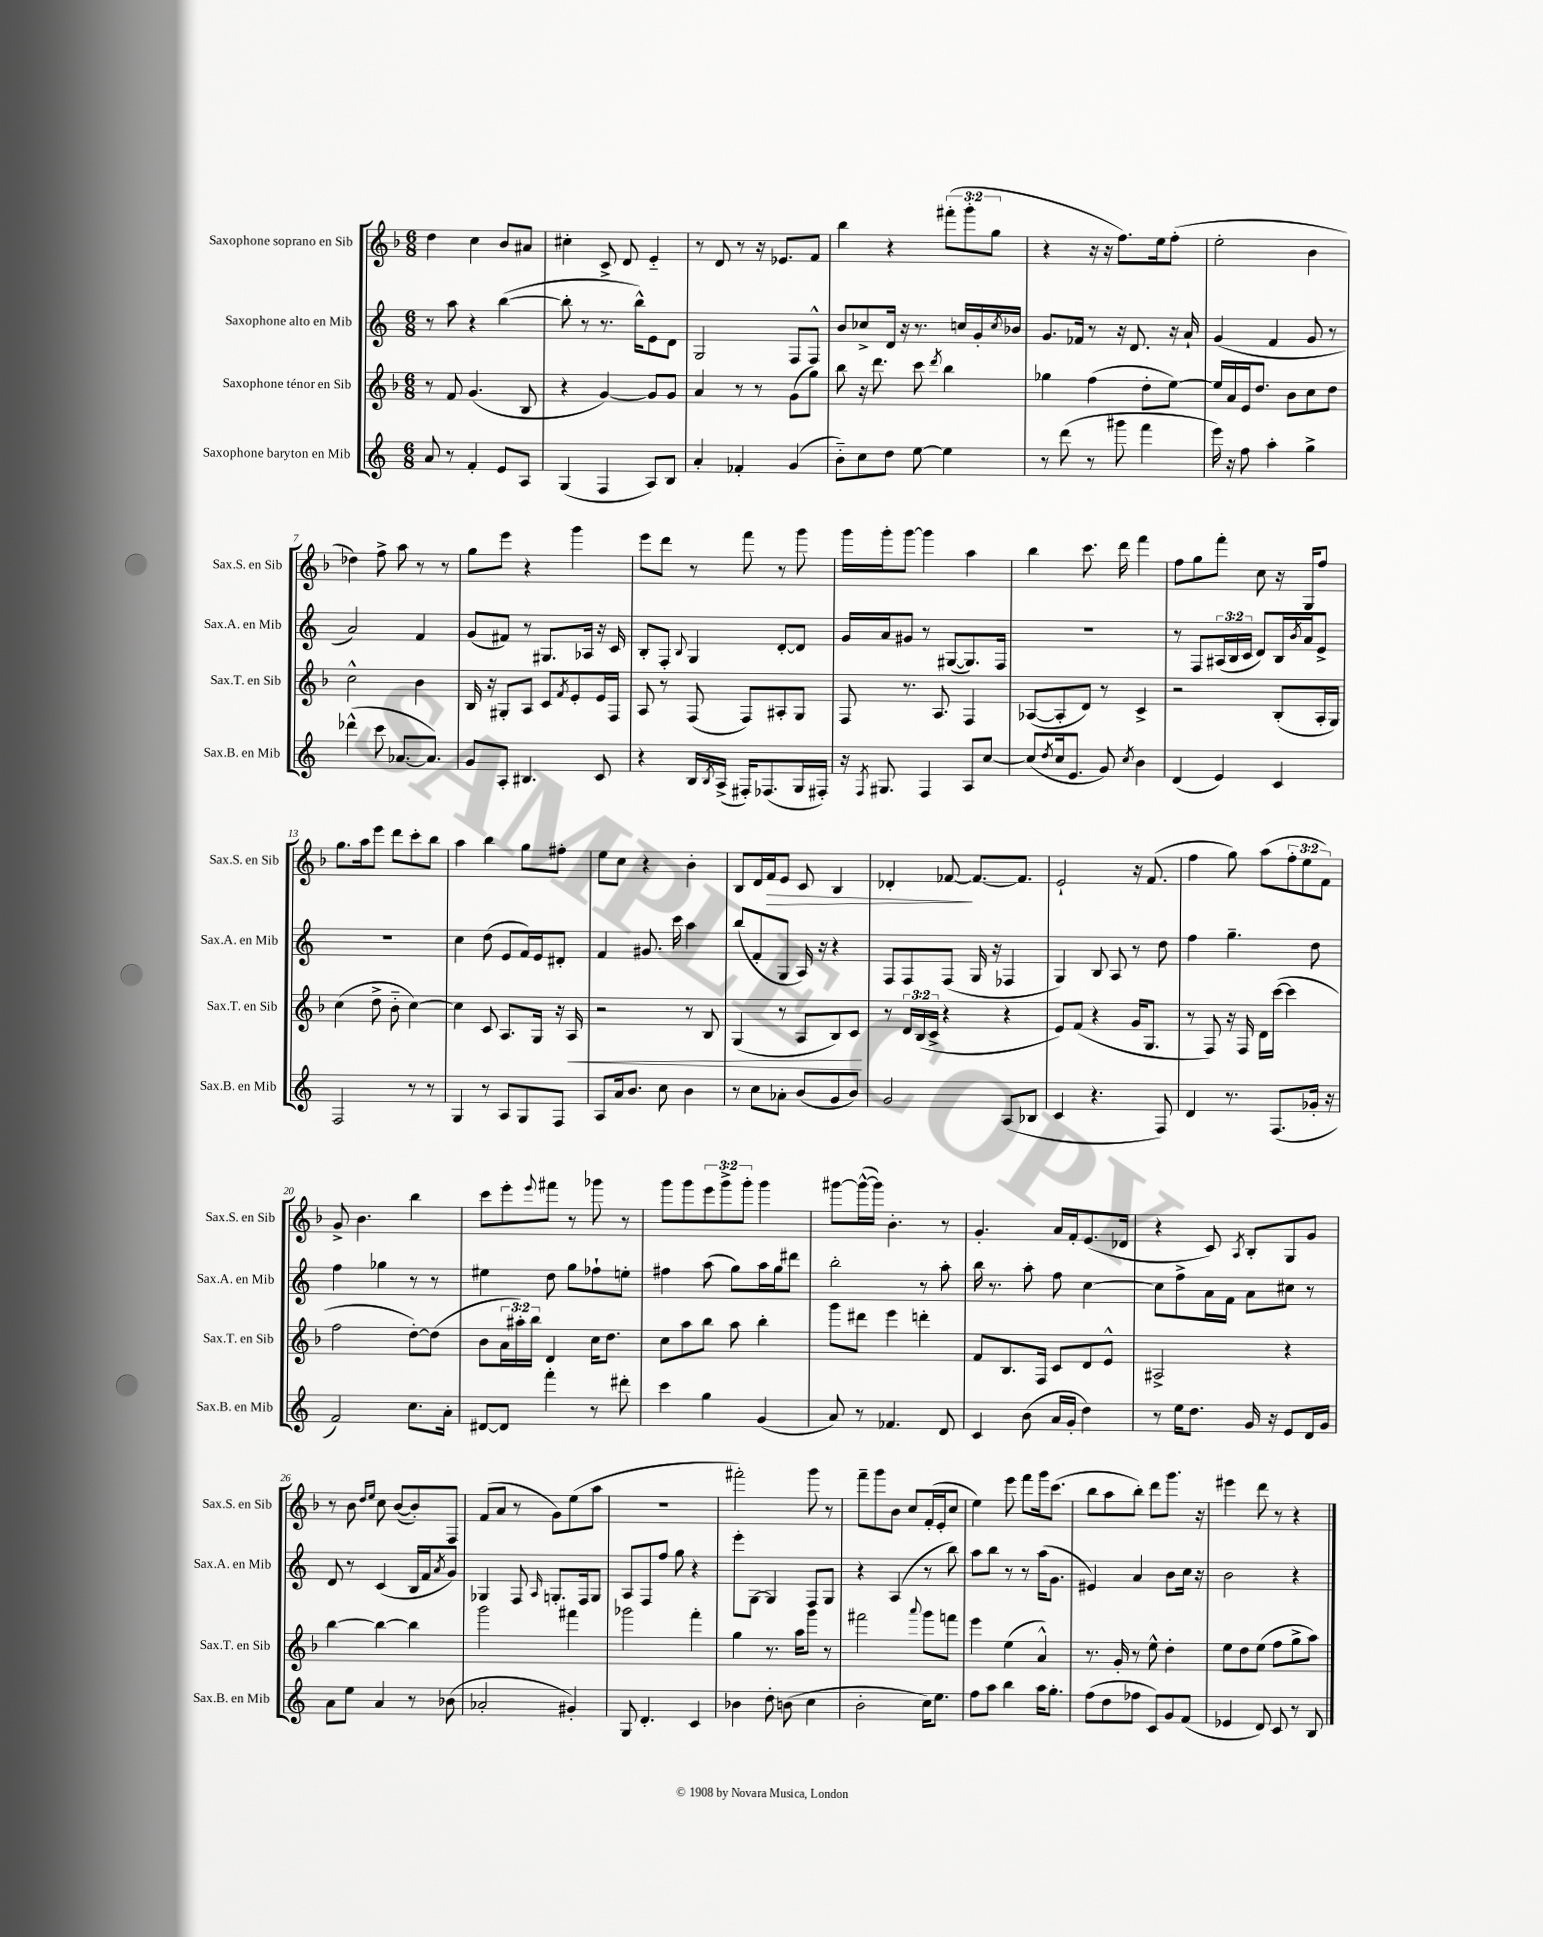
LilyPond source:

<<
\new StaffGroup <<
\new Staff = "s0" \with { instrumentName = "Saxophone soprano en Sib" shortInstrumentName = "Sax.S. en Sib" } {
    \clef treble \key f \major \numericTimeSignature \time 6/8 \override Staff.TupletNumber.text = #tuplet-number::calc-fraction-text
    d''4 c''4 bes'8 ais'8 |
    cis''4-. c'8-> d'8 e'4-_ |
    r8 d'8 r8 r16 ees'8. f'8 |
    bes''4 r4 \tuplet 3/2 { fis'''8-.( g'''8-. g''8 } |
    r4 r16 r16 f''8.) e''16 f''8-.( |
    e''2-. bes'4 |
    des''4) f''8-> a''8 r8 r8 |
    g''8 e'''8 r4 g'''4 |
    e'''8 d'''8 r8 f'''8 r8 g'''8 |
    g'''16 g'''16-. g'''8~ g'''4 a''4 |
    bes''4 c'''8. d'''16 f'''4 |
    f''8 g''8 f'''8-. c''8 r16 g16 f''8 |
    g''8. a''16 e'''8 d'''8 c'''8-. bes''8 |
    a''4 bes''4 g''8 fis''8-. |
    e''8 c''8 r4 bes'4-. |
    bes8 d'16 f'16\> e'8 c'8 bes4 |
    des'4-. fes'8~\! fes'8.~ fes'8. |
    e'2-! r16 f'8.( |
    f''4 g''8) a''8( \tuplet 3/2 { f''8-. e''8 f'8) } |
    g'8-> bes'4. bes''4 |
    c'''8 e'''8-. \appoggiatura { e'''8 } fis'''8 r8 ges'''8 r8 |
    g'''8 g'''8 \tuplet 3/2 { e'''8 g'''8-> g'''8-. } g'''4 |
    gis'''8~ gis'''16~-^( gis'''16) bes'4.-. r8 |
    g'4.-. a'16 f'16-. e'8.( des'16 |
    r4 c'8) \acciaccatura { a8 } bes8-. g8 g'8 |
    r8 bes'8 \grace { d''16 e''16 } c''8 bes'8~( bes'8-.) f8 |
    f'8( a'8 r8 g'8) e''8( a''8 |
    R2. |
    fis'''2-.) g'''8 r8 |
    f'''8-- g'''8 bes'8 c''8 f'16-.( e'16-. c''8 |
    e''4) e'''8 f'''8 g'''16 c'''8.( |
    bes''8 a''8 bes''8-.) d'''8 g'''8. r16 |
    eis'''4 d'''8 r8 r4 \bar "|." |
}
\new Staff = "s1" \with { instrumentName = "Saxophone alto en Mib" shortInstrumentName = "Sax.A. en Mib" } {
    \clef treble \key c \major \numericTimeSignature \time 6/8 \override Staff.TupletNumber.text = #tuplet-number::calc-fraction-text
    r8 a''8 r4 b''4~( |
    b''8-. r8 r8. b''16-^) e'8 d'8 |
    g2 f8 f8-^ |
    b'8 ces''8-> d'16 r16 r8. c''16 g'16-. \acciaccatura { c''8 } bes'16 |
    g'8. fes'16 r8 r16 d'8. r16 a'16-! |
    g'4( f'4 g'8 r8 |
    a'2) f'4 |
    g'8( fis'8) r8 gis8. aes16 r16 c'16 |
    b8-. f8-. \appoggiatura { b8 } g4 d'8~-. d'8 |
    g'16 a'16 gis'8 r8 gis8~( gis8.) f16 |
    R2. |
    r8 f8 \tuplet 3/2 { ais16( b16 c'16 } d'8) b16 \acciaccatura { b'8 } a'16 e'8-> |
    R2. |
    c''4 d''8( e'8 f'16) e'16 dis'8-. |
    f'4 gis'8. c'''16 a''4 |
    b''8( f'8-. g8 a16) r16 r4 |
    f8 f8 f8( g16 r16 fes4 |
    g4) b8 a8 r8 d''8 |
    f''4 g''4.-- d''8 |
    f''4 ges''4 r8 r8 |
    eis''4 d''8 g''8 fes''8-! e''8-. |
    fis''4 a''8( g''8) a''16 g''16 dis'''8 |
    b''2-. r8 a''8-. |
    b''16 r8. a''8-. f''8 c''4~ |
    c''8 f''8-> a'16 f'16 a'8 cis''8 r8 |
    d'8 r8 c'4( b16 f'16 \acciaccatura { a'8 } g'8) |
    ges4 f8 \grace { a16 } g8.-. f16 g8 |
    a8 f8 f''8 g''8 r4 |
    e'''8-. g8~ g4 f8 g8 |
    r4 a4( r8 b''8) |
    a''8 b''8 r8 r8 a''16( g'8. |
    eis'4) a'4 b'8 c''16 r16 |
    b'2 r4 \bar "|." |
}
\new Staff = "s2" \with { instrumentName = "Saxophone ténor en Sib" shortInstrumentName = "Sax.T. en Sib" } {
    \clef treble \key f \major \numericTimeSignature \time 6/8 \override Staff.TupletNumber.text = #tuplet-number::calc-fraction-text
    r8 f'8 g'4.( bes8 |
    r4 g'4~) g'8 g'8 |
    a'4 r8 r8 g'8( g''8) |
    bes''8 r16 d'''8. c'''8 \acciaccatura { d'''8 } bes''4 |
    ges''4 f''4( d''8-. e''8~) |
    e''16 a'16 e'16 d''8. bes'8 c''8 d''8 |
    c''2-^ bes'4 |
    bes16 r16 gis8-. a8 c'8 \acciaccatura { f'8 } e'8-. e'16 f16 |
    a8 r8 f8( f8) ais8-. g8 |
    f8 r8. a8. f4 |
    aes8~( aes8-. d'8) r8 c'4-> |
    r2 bes8-.( a16-. g16) |
    c''4( d''8-> bes'8-_ c''4~) |
    c''4 c'8 a8. g16 r16 a16\< |
    r2 r8 bes8 |
    g4( r8 a8 bes8) c'8\! |
    r8 \tuplet 3/2 { d'16 bes16( c'16-> } r4 r4 |
    e'8) f'8( r4 g'16 g8. |
    r8 f8) r16 f16 d'16 c'''16~( c'''4 |
    f''2 d''8~-.) d''8( |
    bes'8 \tuplet 3/2 { a'16 ais''16-.) bes''16 } d'4 c''16 d''8. |
    c''8 a''8 bes''8 a''8 bes''4-. |
    g'''8 dis'''8 e'''4 d'''4-. |
    f'8 bes8. f16 c'8 d'8 e'8-^ |
    ais2-> r4 |
    bes''4~ bes''4~ bes''4 |
    g'''2 fis'''4 |
    ges'''2 f'''4-. |
    g''4 r8. a''16 g'''8 r8 |
    fis'''2 \appoggiatura { a'''8 } g'''8 f'''8 |
    e'''4 e''4( a'4-^) |
    r8. g'16-. r8 e''8-^ d''4-. |
    e''8 d''8 e''8( f''8 g''8-> a''8) \bar "|." |
}
\new Staff = "s3" \with { instrumentName = "Saxophone baryton en Mib" shortInstrumentName = "Sax.B. en Mib" } {
    \clef treble \key c \major \numericTimeSignature \time 6/8
    a'8 r8 f'4-. e'8 a8 |
    g4( f4 a8) b8 |
    a'4-. fes'4-. g'4( |
    b'8-_) c''8 d''8 e''8~ e''4 |
    r8 d'''8( r8 gis'''8 f'''4 |
    e'''16) r16 f''8 a''4-. g''4-> |
    des'''4-^( c'''8 aes'8.~ aes'8.) |
    g'8 a8-. bis4. c'8 |
    r4 b16 \acciaccatura { b8 } a16->( fis16-.) fes8.( g16 fis16-.) |
    r16 \acciaccatura { f8 } gis8. f4 a8 c''8~ |
    c''8( \acciaccatura { d''8 } c''16 e'8. g'8) \acciaccatura { c''8 } b'4 |
    d'4( e'4) c'4 |
    f2 r8 r8 |
    g4 r8 a8 g8 f8 |
    a8 a'16 b'8. c''8 b'4 |
    r8 c''8 aes'8-. b'8( g'8 b'8) |
    g'2 a8( bes8 |
    c'4 r4. f8) |
    d'4 r8. f8.( ges'16-. r16 |
    f'2) c''8. a'16-. |
    dis'8~ dis'8 f'''4-. r8 dis'''8-. |
    c'''4 g''4 g'4( |
    a'8) r8 fes'4. d'8 |
    c'4 b'8( a'16 g'16-. d''4) |
    r8 e''16 d''8. g'16 r16 e'8 d'16 g'16 |
    a'8 e''8 a'4 r8 bes'8( |
    aes'2-. gis'4-.) |
    g8 d'4.-. c'4 |
    bes'4 d''8-. b'8( c''4 |
    b'2-. c''16) e''8. |
    f''8 a''8 b''4 a''16 g''8.-. |
    f''8( d''8 fes''8 c'8) g'8 f'8( |
    ees'4 d'8) c'8 r8 b8 \bar "|." |
}
>>
>>
